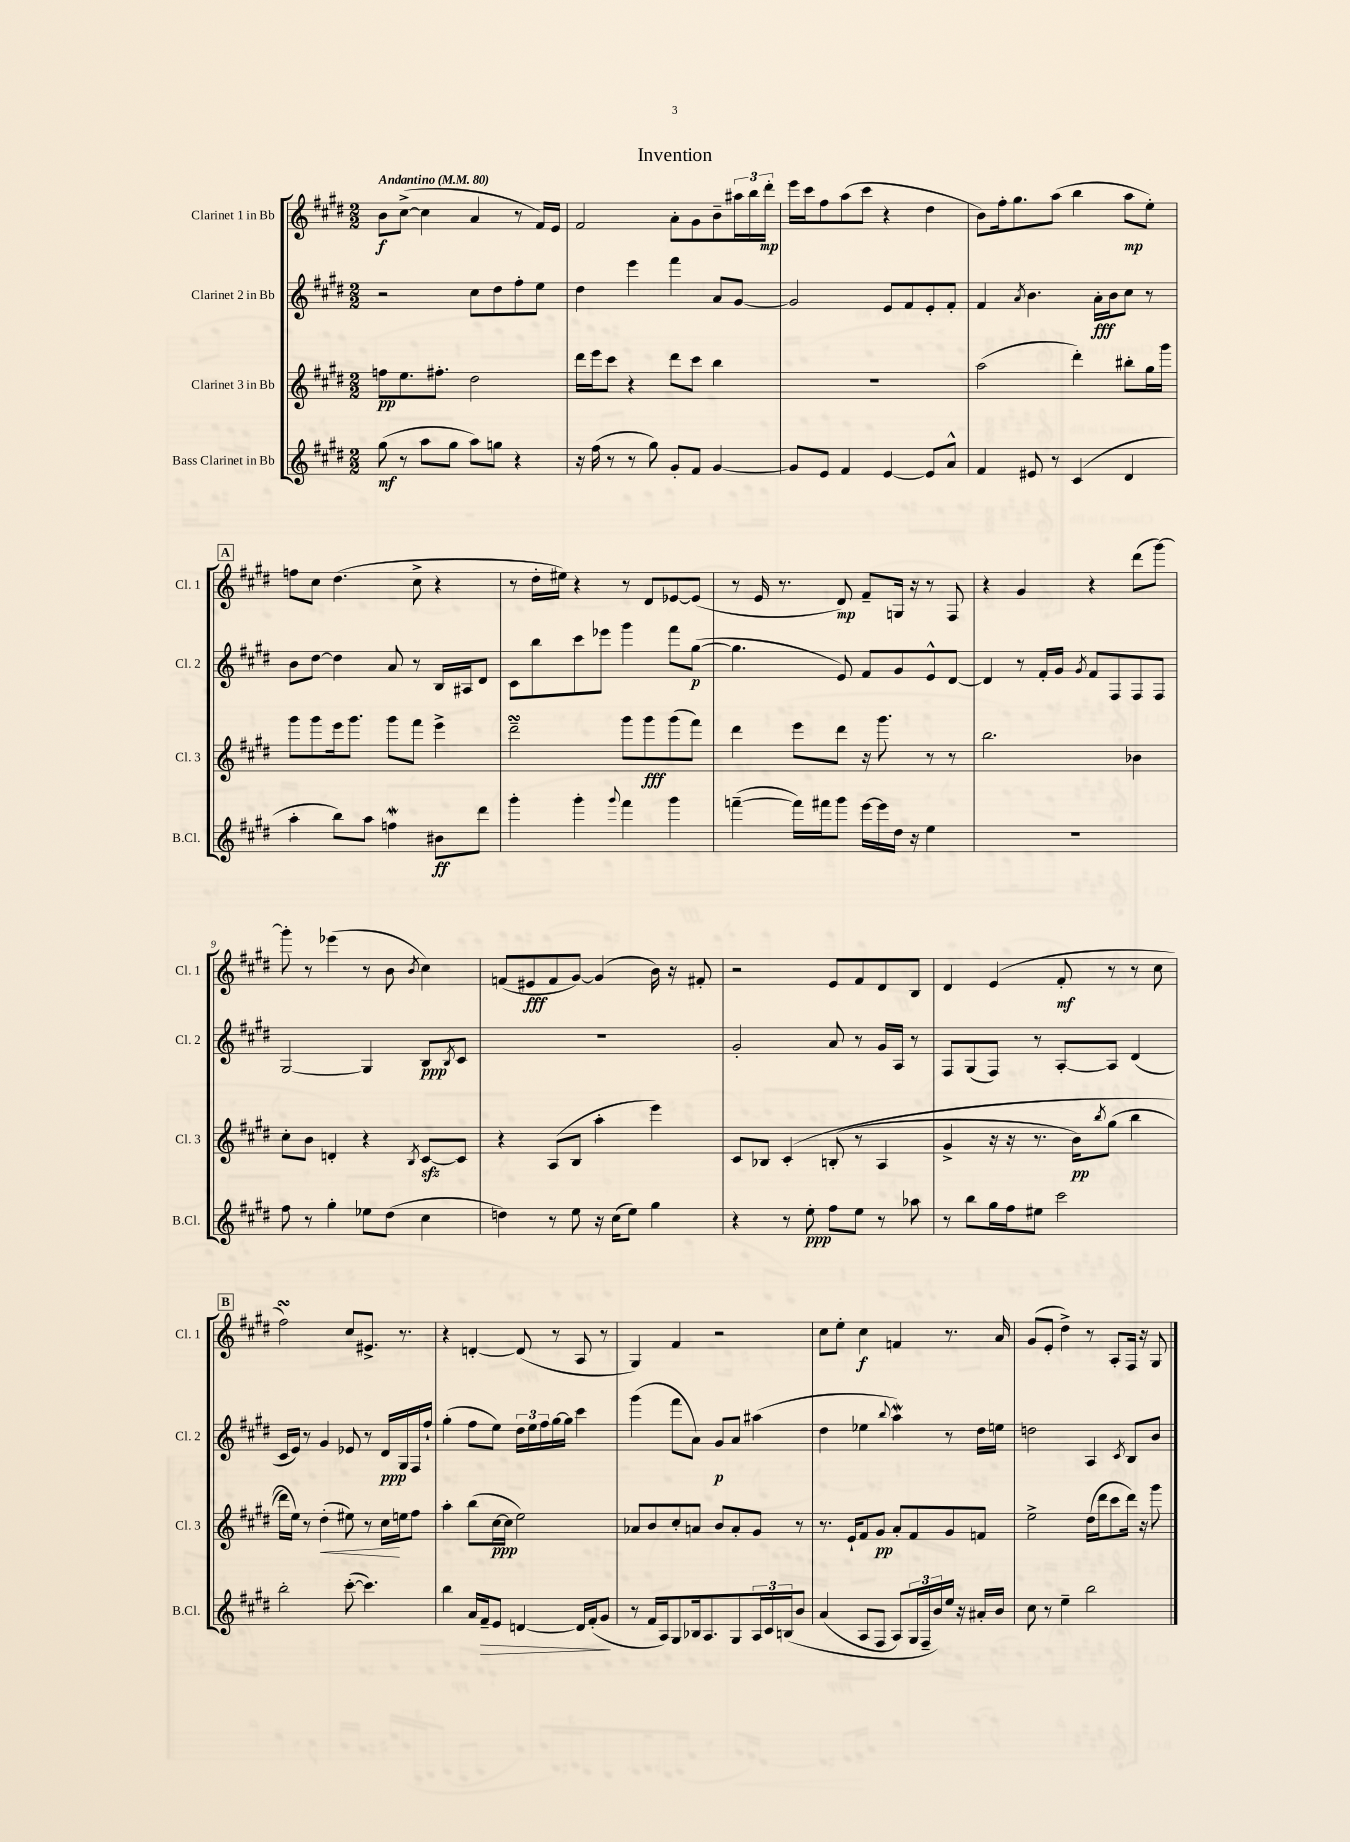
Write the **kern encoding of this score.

**kern	**kern	**kern	**kern
*staff4	*staff3	*staff2	*staff1
*clefG2	*clefG2	*clefG2	*clefG2
*k[f#c#g#d#]	*k[f#c#g#d#]	*k[f#c#g#d#]	*k[f#c#g#d#]
*M2/2	*M2/2	*M2/2	*M2/2
*MM80	*MM80	*MM80	*MM80
(8gg#	8ff	2r	8b
8r	8.ee	.	([8cc#^
8aa	.	.	4cc#]
.	8.ff#'	.	.
8gg#	.	.	.
8aa)	2dd#	8cc#	4a
8gg	.	8dd#	.
4r	.	8ff#'	8r
.	.	8ee	16f#)
.	.	.	16e
=	=	=	=
16r	16ddd#	4dd#	2f#
(16ff#	16eee	.	.
8r	8ccc#	.	.
8r	4r	4eee	.
8gg#)	.	.	.
8g#'	8ddd#	4fff#	8a'
8f#	8ccc#	.	8g#
[4g#	4bb	8a	8b~
.	.	[8g#	24aa#
.	.	.	24bb
.	.	.	24ddd#'
=	=	=	=
8g#]	1r	2g#]	16eee
.	.	.	16ccc#
8e	.	.	8ff#
4f#	.	.	(8aa
.	.	.	8ccc#
[4e	.	8e	4r
.	.	8f#	.
8e]	.	8e'	4dd#
8a^^	.	8f#'	.
=	=	=	=
4f#	(2aa	4f#	8b)
.	.	.	16ff#'
.	.	.	8.gg#
.	.	8qa	.
8e#	.	4.b	.
8r	.	.	(8aa
(4c#	4ddd#')	.	4bb
.	.	16a'	.
.	.	16b	.
4d#	8bb#'	8cc#	8aa
.	16gg#	8r	8ee')
.	16ggg#	.	.
=	=	=	=
4aa'	8ggg#	8b	8ff
.	8ggg#	[8dd#	8cc#
8bb)	16eee	4dd#]	(4.dd#
.	8.ggg#	.	.
8aa	.	.	.
4ff	8ggg#	8a	.
.	8fff#	8r	8cc#^
8b#	4eee^	16B	4r
.	.	16A#	.
8ddd#	.	8d#	.
=	=	=	=
4ggg#'	2ddd#~	8c#	8r
.	.	8bb	16dd#'
.	.	.	16ee#)
4ggg#'	.	8ccc#	4r
.	.	8eee-	.
8qqggg#	.	.	.
4fff#	8ggg#	4ggg#	8r
.	8ggg#	.	8d#
4ggg#	(8ggg#	8fff#	[8e-
.	8fff#)	([8gg#	(8e-]
=	=	=	=
([4fff~	4ddd#	4.gg#]	8r
.	.	.	16e
.	.	.	8.r
16fff])	8eee	.	.
16fff#	.	.	.
8ggg#	8ddd#	8e)	8d#)
[16eee	16r	8f#	8f#~
16eee]	8.ggg#	.	.
16dd#	.	8g#	16G
16r	.	.	16r
4ee	8r	8e^^	8r
.	8r	[8d#	8F#
=	=	=	=
1r	2.bb	4d#]	4r
.	.	8r	4g#
.	.	16f#'	.
.	.	16g#	.
.	.	8qg#	.
.	.	8f#	4r
.	.	8F#	.
.	4b-	8F#	(8ddd#
.	.	8F#	[8ggg#)
=	=	=	=
8ff#	8cc#'	[2G#	8ggg#']
8r	8b	.	8r
4gg#'	4d'	.	(4eee-
8ee-	4r	4G#]	8r
(8dd#	.	.	8b
.	8qB	.	8qb
4cc#	[8c#	8B	4cc#)
.	.	8qB	.
.	8c#]	8c#	.
=	=	=	=
4dd)	4r	1r	(8f
.	.	.	8e#
8r	(8A	.	8f
8ee	8B	.	[8g#)
16r	4aa'	.	(4g#]
(16cc#	.	.	.
8ee)	.	.	.
4gg#	4eee)	.	16b)
.	.	.	16r
.	.	.	8f#'
=	=	=	=
4r	8c#	2g#'	2r
.	8B-	.	.
8r	&(4c#'	.	.
8ee'	.	.	.
8ff#	(8B'	8a	8e
8ee	8r	8r	8f#
8r	4A	16g#	8d#
.	.	16A	.
8aa-	.	8r	8B
=	=	=	=
8r	4g#^	8F#	4d#
8bb	.	(8G#	.
16gg#	16r	8F#)	(4e
16ff#	16r	.	.
8ee#	8.r	8r	.
2ccc#	.	[8A'	8f#'
.	16b)	.	.
.	8qbb	.	.
.	(8gg#	8A]	8r
.	4bb	(4d#	8r
.	.	.	8cc#
=	=	=	=
2bb'	16ddd#&)	16c#	2ff#)
.	16ee)	16e)	.
.	8r	8r	.
.	(4dd#'	4g#	.
([8ccc#'	8ee#)	8e-	8cc#
4.ccc#])	8r	8r	8.e#^
.	16cc#	16d#	.
.	16ee	16G#	8.r
.	8ff#	16F#	.
.	.	16ff#`	.
=	=	=	=
4bb	4aa'	(4gg#'	4r
16a	(8bb	8ff#	[4d'
16f#~	.	.	.
8e	[16cc#	8ee)	.
.	16cc#]	.	.
[4d	2ee)	24dd#	(8d]
.	.	24ee	.
.	.	24ff#	.
.	.	[16gg#	8r
.	.	16gg#]	.
16d]	.	4ccc#	8A
(16f#'	.	.	.
8g#	.	.	8r
=	=	=	=
8r	8a-	(4ggg#	4G#)
16f#	8b	.	.
16A)	.	.	.
8G#	8cc#'	8fff#	4f#
16B-	8a	8a)	.
8.A	.	.	.
.	8b	8g#	2r
8G#	8a'	8a	.
24A	8g#	(4aa#	.
24c#	.	.	.
&(24B	.	.	.
8b	8r	.	.
=	=	=	=
(4a	8.r	4dd#	8cc#
.	.	.	8ee'
.	16e`	.	.
8A	8f#	4ee-	4cc#
8F#	8g#	.	.
.	.	8qqbb	.
8A)	8a'	4aa)	4f
24G#	8f#	.	.
24F#~	.	.	.
24b&)	.	.	.
16ee	8g#	8r	8.r
16r	.	.	.
16a#'	8f	16dd#	.
16b	.	16ee	16a
=	=	=	=
8cc#	2ee^	2dd	(8g#
8r	.	.	8e'
4ee~	.	.	4dd#^)
2bb	(16dd#	4A	8r
.	16ddd#	.	.
.	8ccc#	.	8A'
.	.	8qc#	.
.	16ddd#)	8B	16F#
.	16r	.	16r
.	8ggg#	8b	8G#
==	==	==	==
*-	*-	*-	*-
